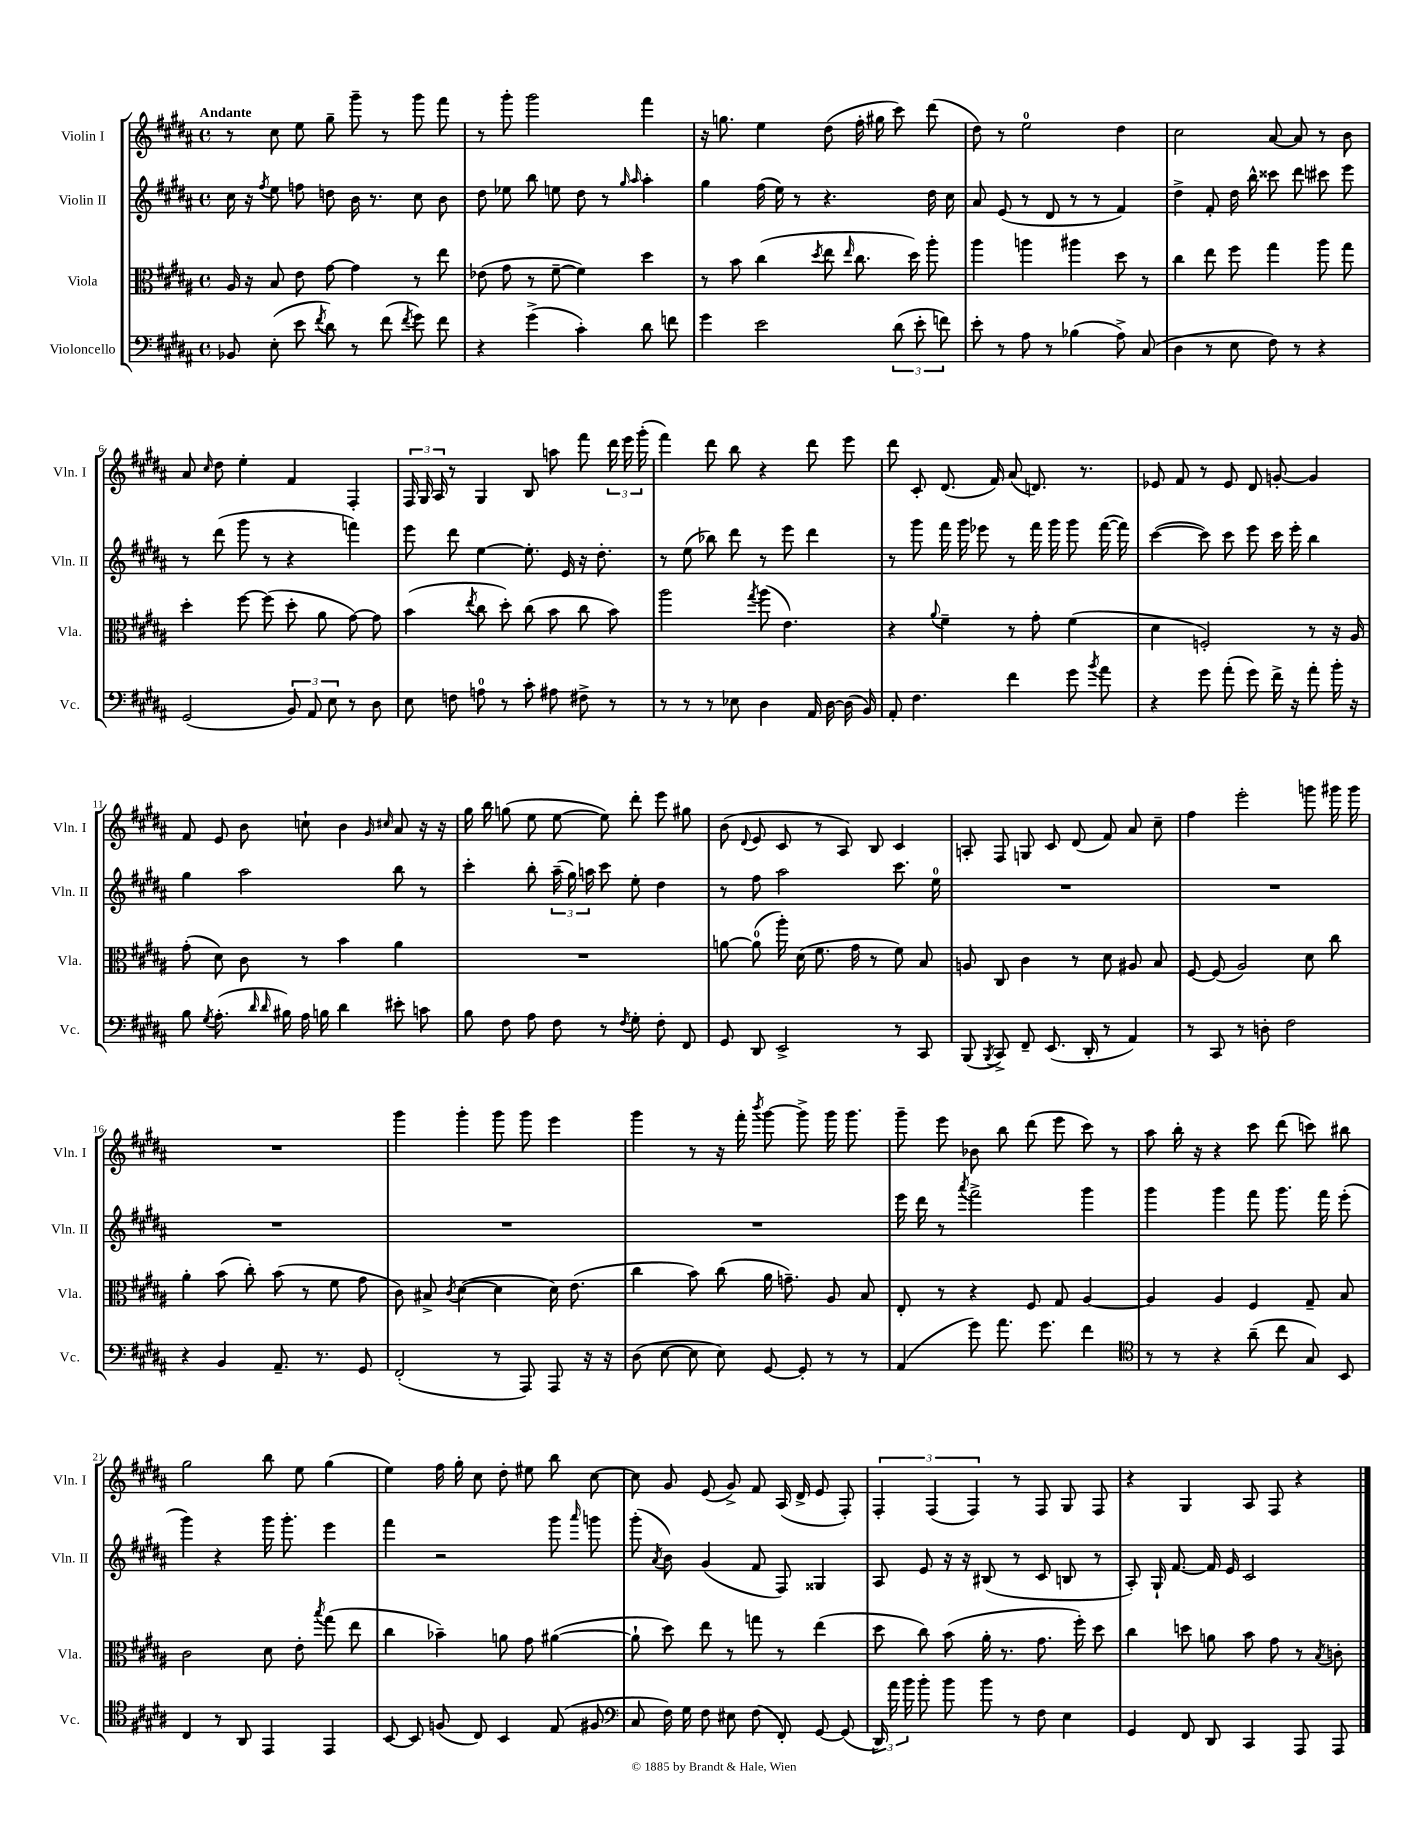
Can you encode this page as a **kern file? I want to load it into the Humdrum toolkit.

**kern	**kern	**kern	**kern
*part4	*part3	*part2	*part1
*staff4	*staff3	*staff2	*staff1
*I"Violoncello	*I"Viola	*I"Violin II	*I"Violin I
*I'Vc.	*I'Vla.	*I'Vln. II	*I'Vln. I
*clefF4	*clefC3	*clefG2	*clefG2
*k[f#c#g#d#a#]	*k[f#c#g#d#a#]	*k[f#c#g#d#a#]	*k[f#c#g#d#a#]
*M4/4	*M4/4	*M4/4	*M4/4
*met(c)	*met(c)	*met(c)	*met(c)
=1	=1	=1	=1
!	!	!	!LO:TX:a:B:t=Andante
8BB-X/	16A#/	16cc#\	8r
.	16r	16r	.
.	.	8qff#/	.
(8E'\	8B/	8ee\	8cc#\
8e\	8e\	8ffn\	8ee\
8qf#/	.	.	.
8d#\)	[8g#\	8ddn\	8gg#~\
8r	4g#\]	16b\	8ggg#~\
.	.	8.r	.
(8f#\	.	.	8r
8qf#/	.	.	.
8g#\)	8r	8cc#\	8ggg#\
8f#\	8ee\	8b\	8fff#\
=2	=2	=2	=2
4r	(8e-X\	8dd#\	8r
.	8g#\	8ee-X\	8ggg#'\
(4g#^\	8r	8bb\	2ggg#\
.	[8f#~\	8een\	.
4c#'\)	4f#\])	8dd#\	.
.	.	8r	.
.	.	16qqgg#/	.
.	.	16qqaa#/	.
8d#\	4dd#\	4aa#'\	4fff#\
8fn\	.	.	.
=3	=3	=3	=3
4g#\	8r	4gg#\	16r
.	.	.	8.ggn\
.	8b\	.	.
2e\	(4cc#\	(16ff#\	4ee\
.	.	16ee\)	.
.	.	8r	.
.	8qdd#/	.	.
.	8ee\	4.r	(8dd#\
.	16qqee/	.	.
.	8.cc#\	.	16ff#'\
.	.	.	16gg#X\
(12d#\	.	.	8ccc#\)
.	16dd#\)	.	.
12e'\	.	.	.
.	8aa#'\	16dd#\	(8ddd#\
12fn\)	.	.	.
.	.	16cc#\	.
=4	=4	=4	=4
8e'\	4aa#\	8a#/	8dd#\)
8r	.	(8e/	8r
8A#\	4aan\	8r	2ee\
8r	.	8d#/	.
(4B-X\	4aa#X\	8r	.
.	.	8r	.
8A#^\)	8dd#\	4f#/)	4dd#\
(8C#/	8r	.	.
=5	=5	=5	=5
4D#\	4cc#\	4dd#^\	2cc#\
8r	8ee\	8f#'/	.
8E\	8ff#\	16dd#\	.
.	.	16bb^^\	.
8F#\)	4gg#\	8ccc##X\	[8a#/
8r	.	8ddd#\	8a#/]
4r	8aa#\	8ccc#X\	8r
.	8gg#\	8eee\	8b\
!!LO:LB:g=z
=6	=6	=6	=6
(2GG#/	4dd#'\	8r	8a#/
.	.	.	16qqcc#/
.	.	(8ddd#\	8dd#\
.	[8ff#\	8ggg#\	4ee'\
.	(8ff#\]	8r	.
12BB/)	8dd#'\	4r	4f#/
12AA#/	.	.	.
.	8a#\	.	.
12E\	.	.	.
8r	[8g#\)	4fffn\)	4F#'/
8D#\	8g#\]	.	.
=7	=7	=7	=7
8E\	(4b\	8eee\	24F#/
.	.	.	24G#/
.	.	.	24A#/
8Fn\	.	8ddd#\	8r
.	8qee/	.	.
8An\	8cc#\	[4ee\	4G#/
8r	8dd#'\)	.	.
8c#'\	(8cc#\	8.ee'\]	8B/
8A#X\	8b\	.	8aan\
.	.	16e/	.
8F#X^\	8cc#\	16r	8fff#\
.	.	8.dd#'\	.
8r	8b\)	.	24ddd#\
.	.	.	24eee\
.	.	.	(24ggg#'\
=8	=8	=8	=8
8r	2aa#\	8r	4fff#\)
8r	.	(8ee\	.
8r	.	8bb-X\)	8ddd#\
8E-X\	.	8ddd#\	8bb\
.	8qgg#/	.	.
4D#\	(8aa#\	8r	4r
.	4.e\)	8eee\	.
16AA#/	.	4ddd#\	8ddd#\
[16D#\	.	.	.
(16D#\]	.	.	8eee\
16BB/)	.	.	.
=9	=9	=9	=9
8AA#'/	4r	8r	8ddd#\
4.F#\	.	8ggg#\	8c#'/
.	8qqa#/	.	.
.	4f#~\	16fff#\	(8.d#/
.	.	16ggg#\	.
.	.	8eee-X\	.
.	.	.	16f#/)
4f#\	8r	8r	(8a#/
.	8g#'\	16fff#\	8.dn/)
.	.	16ggg#\	.
8g#\	(4f#\	8ggg#\	.
.	.	.	8.r
8qb/	.	.	.
8a#\	.	([16fff#\	.
.	.	16fff#\])	.
=10	=10	=10	=10
4r	4d#\	([4ccc#\	8e-X/
.	.	.	8f#/
8g#\	2Fn'/)	8ccc#\])	8r
(8a#'\	.	8ccc#\	8e-/
8g#\)	.	8eee\	8d#/
16f#^\	.	16ccc#\	[8gn'/
16r	.	16eee'\	.
8a#'\	8r	4bb\	4g/]
16b'\	16r	.	.
16r	16A#/	.	.
!!LO:LB:g=z
=11	=11	=11	=11
8B\	(8g#'\	4gg#\	8f#/
8qG#/	.	.	.
(8.A#'\	8d#\)	.	8e/
.	8c#\	2aa#\	8b\
16qqd#/	.	.	.
16qqd#/	.	.	.
16B#X\)	.	.	.
16A#\	8r	.	8ccn`\
16Bn\	.	.	.
4d#\	4b\	.	4b\
.	.	.	16qqg#/
.	.	.	16qqcc#X/
8e#X'\	4a#\	8bb\	8a#/
8cn\	.	8r	16r
.	.	.	16r
=12	=12	=12	=12
8B\	1r	4ccc#'\	16gg#\
.	.	.	16bb\
8F#\	.	.	(8ggn\
8A#\	.	8bb'\	8ee\
8F#\	.	(24aa#~\	[8ee\
.	.	24gg#\)	.
.	.	24aan\	.
8r	.	8ccc#\	8ee\])
8qF#/	.	.	.
8G#'\	.	8ee'\	8ddd#'\
8F#'\	.	4dd#\	8eee\
8FF#/	.	.	8gg#X\
=13	=13	=13	=13
8GG#/	[8an\	8r	(8b\
.	.	.	8qqd#/
8DD#/	(8a\]	8ff#\	8e/
2EE^/	16aa#'\)	2aa#\	8c#/
.	(16d#\	.	.
.	8.f#\	.	8r
.	.	.	8A#/)
.	16g#\	.	.
.	8r	.	8B/
8r	8f#\)	8.ccc#\	4c#/
8CC#/	8B/	.	.
.	.	16ee\	.
=14	=14	=14	=14
(8BBB/	8An/	1r	8An'/
8qBBB/	.	.	.
8CC#^/)	8C#/	.	8F#/
8FF#~/	4c#\	.	8Gn/
(8.EE/	.	.	8c#/
.	8r	.	(8d#/
16DD#'/	.	.	.
8r	8d#\	.	8f#/)
4AA#/)	8A#X/	.	8a#/
.	8B/	.	8cc#~\
=15	=15	=15	=15
8r	[8F#/	1r	4ff#\
8CC#/	(8F#/]	.	.
8r	2A#/)	.	2eee'\
8Dn'\	.	.	.
2F#\	.	.	.
.	8d#\	.	8gggn\
.	8cc#\	.	16ggg#X\
.	.	.	16ggg#\
!!LO:LB:g=z
=16	=16	=16	=16
4r	4a#'\	1r	1r
4BB/	(8b\	.	.
.	8cc#'\)	.	.
8.AA#~/	(8b\	.	.
.	8r	.	.
8.r	.	.	.
.	8f#\	.	.
8GG#/	8g#\	.	.
=17	=17	=17	=17
(2FF#'/	8c#\)	1r	4ggg#\
.	8B#X^/	.	.
.	8qc#/	.	.
.	([4d#\	.	4ggg#'\
8r	4d#\]	.	8ggg#\
8AAA#/)	.	.	8ggg#\
8AAA#/	16d#\)	.	4eee\
.	(8.e\	.	.
16r	.	.	.
16r	.	.	.
=18	=18	=18	=18
(8D#\	4cc#\	1r	4ggg#\
[8E\	.	.	.
8E\]	8b\)	.	8r
8E\)	(8cc#\	.	16r
.	.	.	16fff#'\
.	.	.	8qbbb/
[8GG#/	16a#\	.	[8ggg#\
.	8.gn~\)	.	.
8GG#'/]	.	.	8ggg#^\]
8r	8A#/	.	16ggg#\
.	.	.	8.ggg#\
8r	8B/	.	.
=19	=19	=19	=19
(4AA#/	8E'/	16eee\	8ggg#~\
.	.	16ddd#\	.
.	8r	8r	8eee\
.	.	8qaaa#/	.
8g#\)	4r	2fff#^\	8b-X\
8.a#\	.	.	8bb\
.	8F#/	.	(8ddd#\
8.g#\	.	.	.
.	8G#/	.	8eee\
4f#\	[4A#/	4ggg#\	8ccc#\)
.	.	.	8r
=20	=20	=20	=20
*clefC4	*	*	*
8r	4A#/]	4ggg#\	8aa#\
8r	.	.	16bb'\
.	.	.	16r
4r	4A#/	4ggg#\	4r
(8a#~\	4F#/	8fff#\	8ccc#\
8cc#\	.	8.ggg#\	(8ddd#\
8G#/)	8G#~/	.	8cccn\)
.	.	16fff#\	.
8BB/	8B/	(8eee'\	8bb#X\
!!LO:LB:g=z
=21	=21	=21	=21
4C#/	2c#\	4ggg#\)	2gg#\
8r	.	4r	.
8AA#/	.	.	.
4EE/	8d#\	16ggg#\	8bb\
.	.	8.ggg#'\	.
.	8e'\	.	8ee\
.	8qbb/	.	.
4EE/	(8gg#\	4eee\	(4gg#\
.	8ee\	.	.
=22	=22	=22	=22
[8BB/	4cc#\	4fff#\	4ee\)
8BB/]	.	.	.
(8Fn/	4b-X~\)	2r	16ff#\
.	.	.	16gg#'\
8C#/)	.	.	8cc#\
4BB/	8an\	.	8dd#'\
.	8g#\	.	8ee#X\
(8E/	([4a#X\	8ggg#\	8bb\
.	.	16qqaaa#/	.
8F#X/	.	8gggn\	[8cc#\
=23	=23	=23	=23
*clefF4	*	*	*
8C#/	8a#`\]	(8ggg#'\	8cc#\]
.	.	8qa#/	.
16F#\)	8dd#\)	8b\)	8g#/
16G#\	.	.	.
8F#\	8ee\	(4g#/	(8e/
8E#X\	8r	.	8g#^/)
(8F#\	8ggn\	8f#/	8f#/
8FF#'/)	8r	8F#/)	(16A#/
.	.	.	16d#^/
[8GG#/	(4ee\	4G##X/	8e/
(8GG#/]	.	.	8F#'/)
=24	=24	=24	=24
24DD#/)	8dd#\	8A#/	6F#'/
24a#\	.	.	.
24b\	.	.	.
8b'\	8cc#\)	8e/	.
.	.	.	(6F#/
8b\	(8b\	16r	.
.	.	16r	.
.	.	.	6F#/)
8b\	16a#'\	(8B#X/	.
.	8.r	.	.
8r	.	8r	8r
8F#\	8.g#\	8c#/	8F#/
4E\	.	8Bn/	8G#/
.	16ff#'\)	.	.
.	8dd#\	8r	8F#/
=25	=25	=25	=25
4GG#/	4cc#\	8A#'/)	4r
.	.	16G#`/	.
.	.	[8.f#/	.
8FF#/	8ddn\	.	4G#/
8DD#/	8an\	16f#/]	.
.	.	16e/	.
4CC#/	8b\	2c#/	8A#/
.	8g#\	.	8F#/
8AAA#/	8r	.	4r
.	8qB/	.	.
8AAA#/	8cn'\	.	.
==	==	==	==
*-	*-	*-	*-
